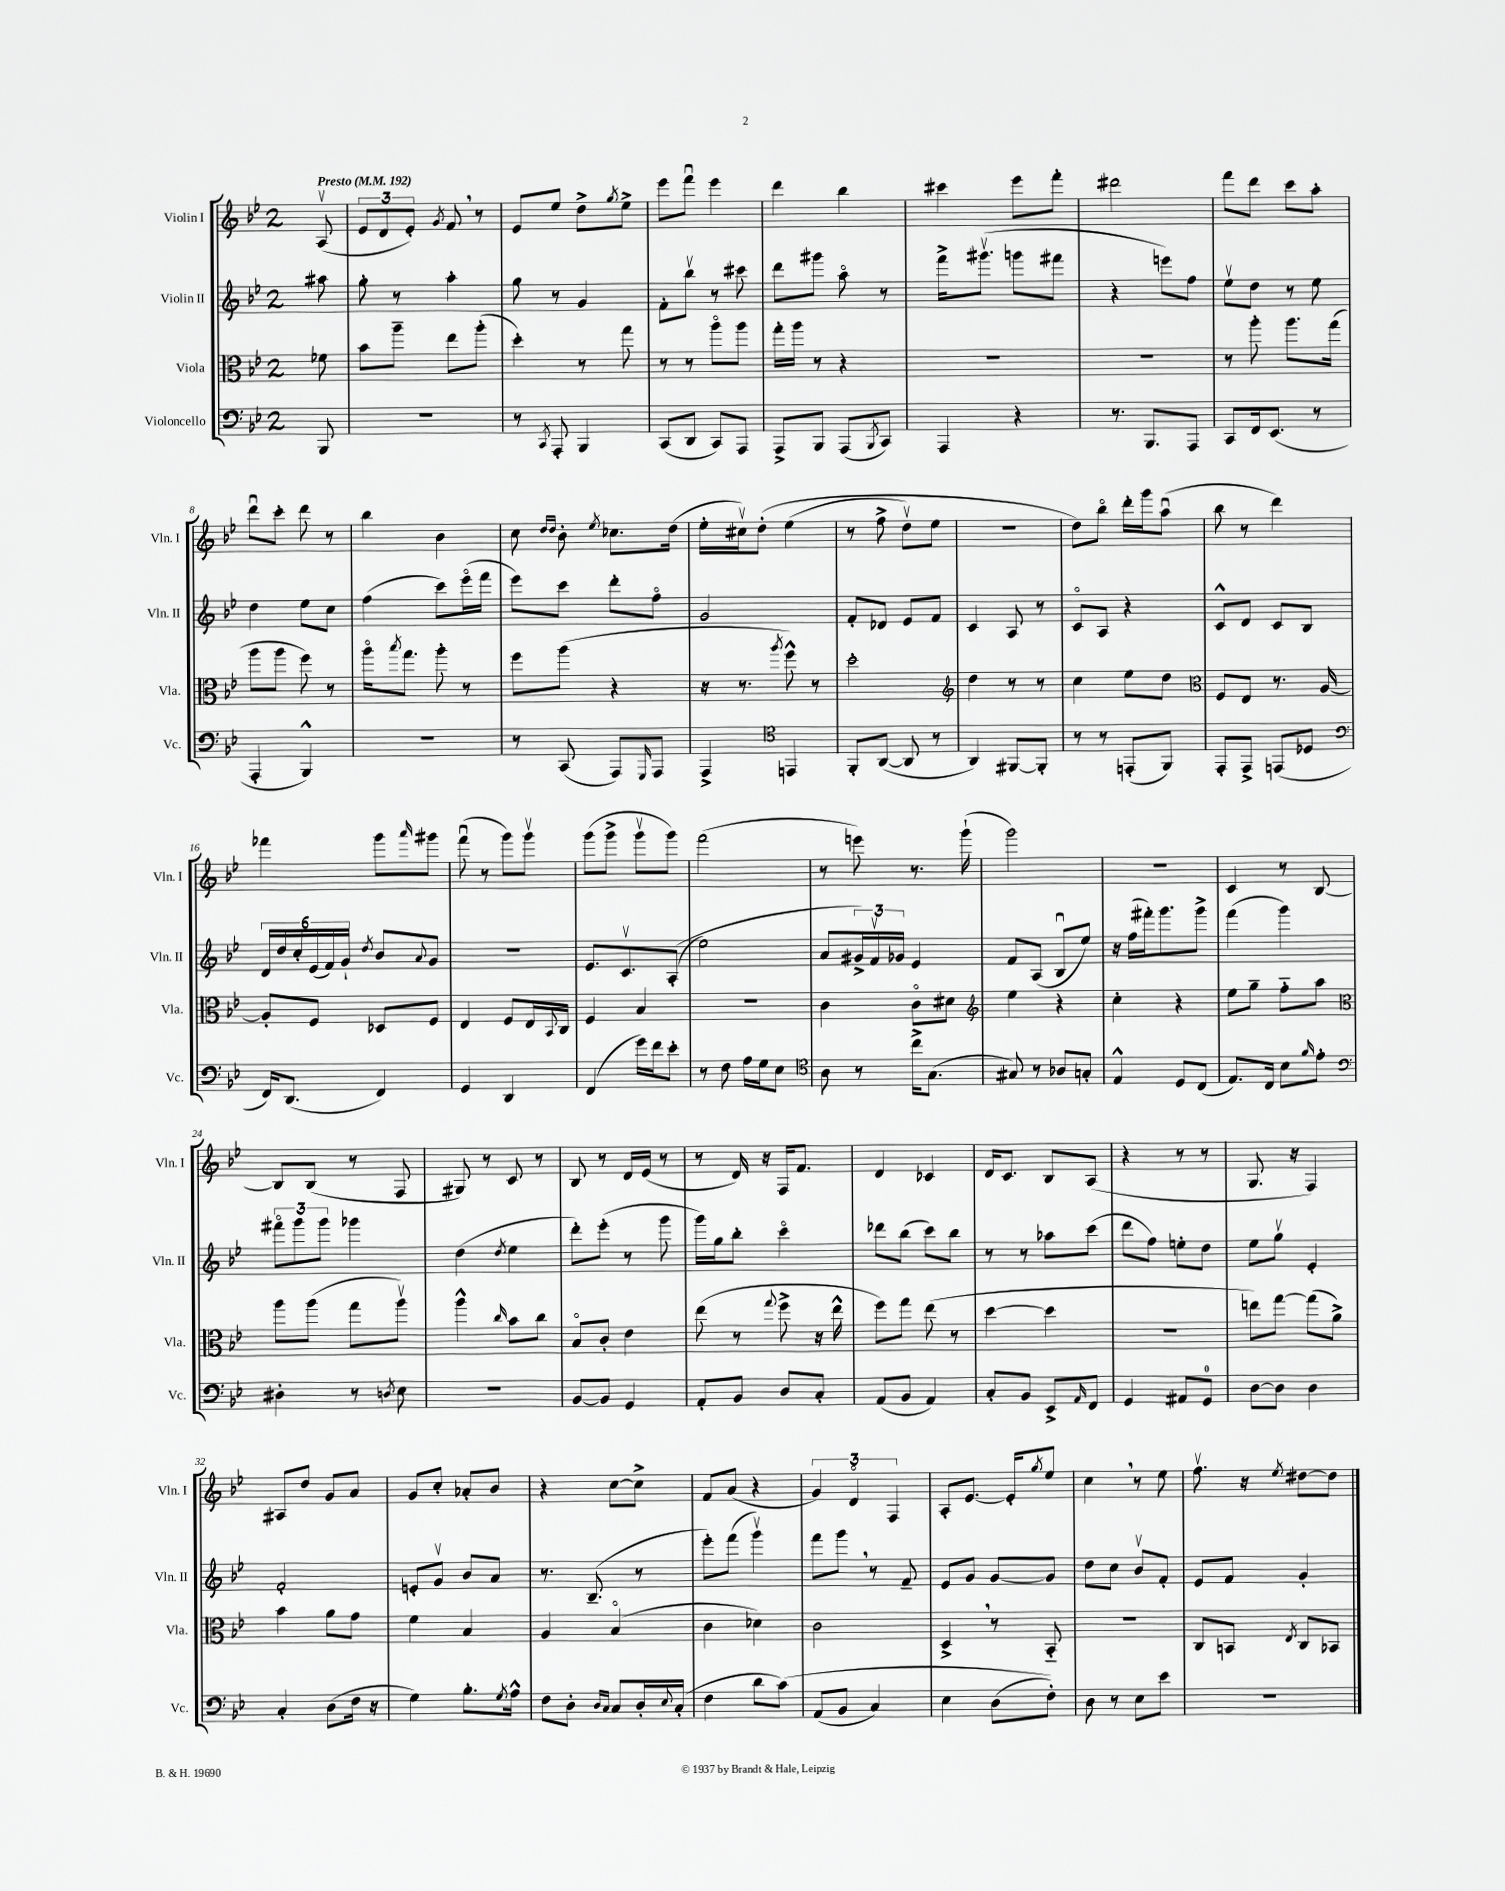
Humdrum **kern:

**kern	**kern	**kern	**kern
*staff4	*staff3	*staff2	*staff1
*clefF4	*clefC3	*clefG2	*clefG2
*k[b-e-]	*k[b-e-]	*k[b-e-]	*k[b-e-]
*M2/4	*M2/4	*M2/4	*M2/4
*MM192	*MM192	*MM192	*MM192
8BBB-	8f-	8aa#	(8Av
=	=	=	=
2r	8b-	8gg'	12e-
.	.	.	12d
.	8aa~	8r	.
.	.	.	12e-')
.	.	.	8qg
.	8ee-	4aa'	8f
.	(8aa'	.	8r
=	=	=	=
8r	4dd')	8gg	8e-
8qCC	.	.	.
8AAA'	.	8r	8ee-
4BBB-	8r	4g	8dd^
.	.	.	8qgg
.	8gg	.	8ee-^
=	=	=	=
(8CC	8r	8f'	8eee-
8DD	8r	8bb-v	8fffu
8CC)	8aao	8r	4eee-
8AAA	8aa	8ccc#	.
=	=	=	=
8AAA^	16gg'	8ddd	4ddd
.	16aa	.	.
8BBB-	8r	8ggg#	.
(8AAA	4r	8aao	4bb-
8qBBB-	.	.	.
8CC)	.	8r	.
=	=	=	=
4AAA	2r	16fff^	4ccc#
.	.	(8.ggg#v	.
4r	.	8ggg	8eee-
.	.	8fff#	8fff'
=	=	=	=
8.r	2r	4r	2ddd#
8.BBB-	.	.	.
.	.	8eee)	.
8AAA	.	8ff	.
=	=	=	=
8CC	8r	8ee-v	8fff
16FF	8aa'	8dd	8ddd
(8.EE-	.	.	.
.	8.aa	8r	8ccc
8r	.	8ee-	8aa'
.	(16gg	.	.
=	=	=	=
4AAA'	8aa	4dd	8dddu
.	8aa	.	8ccc'
4BBB-^^)	8ff)	8ee-	8ddd
.	8r	8cc	8r
=	=	=	=
2r	16aao	(4ff	4bb-
.	8qbb-	.	.
.	8.gg	.	.
.	8aa'	8ccc)	4b-
.	8r	(16eee-o	.
.	.	16fff	.
=	=	=	=
8r	8ff	8eee-)	8cc
.	.	.	16qqdd
.	.	.	16qqdd
(8CC	(8aa	8ccc	8b-'
.	.	.	8qee-
8AAA)	4r	8ddd'	8.cc-
16qqGGG	.	.	.
8AAA	.	8ffo	.
.	.	.	(16dd
=	=	=	=
4AAA^	16r	2g	16ee-'
.	8.r	.	16cc#v)
.	.	.	&(8dd'
*clefC4	*	*	*
.	8qaa	.	.
4EE	8ff^^)	.	(4ee-
.	8r	.	.
=	=	=	=
8FF'	2dd'	8f'	8r
([8AA	.	8d-	8ff^
8AA]	.	8e-	8ddv)
8r	.	8f	8ee-
=	=	=	=
*	*clefG2	*	*
4AA)	4dd	4c	2r
[8FF#	8r	8A	.
8FF#']	8r	8r	.
=	=	=	=
8r	4cc	8co	8dd&)
8r	.	8A	8bb-o
(8EE'	8ee-	4r	16ddd'
.	.	.	16ggg
8FF)	8dd	.	(8aau
=	=	=	=
*	*clefC3	*	*
8EE-'	8F	8c^^	8bb-
8EE-^	8E-	8d	8r
(8EE	8.r	8c	4ddd)
8D-	.	8B-	.
.	[16A	.	.
=	=	=	=
*clefF4	*	*	*
16FF)	8A']	24d	4fff-
.	.	24dd	.
(8.DD	.	.	.
.	.	24cc'	.
.	8F	(24e-	.
.	.	24f)	.
.	.	24g`	.
.	.	8qdd	.
4FF)	8D-	8b-	8ggg
.	.	8qqa	16qqaaa
.	8F	8g	8ggg#
=	=	=	=
4GG	4E-	2r	(8fffu
.	.	.	8r
4DD	8F	.	8ggg)
.	16E-	.	8gggv
.	8qqBB-	.	.
.	16C	.	.
=	=	=	=
(4FF	4F	8.e-	(8ggg
.	.	.	8ggg^
.	.	8.cv	.
16g)	4B-	.	8gggv
16f	.	.	.
8e-'	.	&((8A'	8ggg)
=	=	=	=
8r	2r	2ee-)	(2fff
8F	.	.	.
16A	.	.	.
16G	.	.	.
8E-	.	.	.
=	=	=	=
*clefC4	*	*	*
8A	4c	8a	8r
8r	.	24g#^&)	8eee)
.	.	24fv	.
.	.	24g-	.
16cc^	8co	4e-	8.r
(8.G	.	.	.
.	8d#	.	.
.	.	.	(16ggg`
=	=	=	=
*	*clefG2	*	*
8G#)	4ee-	8f	2ggg)
8r	.	(8A	.
8A-	4r	8B-u	.
8G'	.	8ee-)	.
=	=	=	=
4E-^^	4cc'	16r	2r
.	.	(16ff	.
.	.	16fff#')	.
.	.	8.ggg	.
8D	4r	.	.
(8C	.	8ggg^	.
=	=	=	=
8.E-)	8ee-	(4fff	4c
.	8gg~	.	.
16C	.	.	.
8B-	8ff'~	4ggg)	8r
16qqf	.	.	.
8e-'	8aa	.	[8B-
=	=	=	=
*clefF4	*clefC3	*	*
4D#'	8aa	12fff#o	8B-]
.	.	12ggg	.
.	(8aa	.	(8B-
.	.	12ggg	.
8r	8gg	4ggg-	8r
8qD	.	.	.
8E-	8aav)	.	8F
=	=	=	=
2r	4aa^^	(4dd	8G#)
.	.	.	8r
.	16qqcc	8qdd	.
.	8b-	4ee-	8c
.	8cc	.	8r
=	=	=	=
[8BB-	8B-o	8ddd')	8B-
8BB-]	8c'	(8eee-'	8r
4GG	4e-	8r	16d
.	.	.	(16e-
.	.	8ggg	8r
=	=	=	=
8AA'	(8ee-	16ggg)	8r
.	.	16gg	.
8BB-	8r	8bb-'	16d)
.	.	.	16r
.	8qqgg	.	.
8D	8ff^	4ccco	16F
.	.	.	8.f
8C'	16r	.	.
.	16ee-^^	.	.
=	=	=	=
(8AA	8ff)	8ddd-	4d
8BB-	8gg	(8bb-	.
4AA)	(8ee-	8ccc)	4c-
.	8r	8bb-	.
=	=	=	=
8C'	[4dd	8r	16d
.	.	.	8.c
8BB-	.	8r	.
8EE-^	4dd]	8aa-	8B-
16qqAA	.	.	.
8FF	.	(8ccc	(8A
=	=	=	=
4GG	2r	8ddd	4r
.	.	8ff)	.
8AA#	.	8ee'	8r
8GG	.	8dd	8r
=	=	=	=
[8D	8ee)	8ee-	8.G
8D]	[8gg	8ggv	.
.	.	.	16r
4D	(8gg]	4e-'	4F)
.	8a^)	.	.
=	=	=	=
4C'	4b-	2f'	8A#
.	.	.	8dd
(8D	8a	.	8g
16F	8g	.	8a
16r	.	.	.
=	=	=	=
4G)	4f	8e'	8g
.	.	8gv	8cc'
8.B-'	4B-	8b-	8a-'
.	.	8a	8b-
8qG	.	.	.
16A^^	.	.	.
=	=	=	=
8F	4A	8.r	4r
8D'	.	.	.
.	.	(8.B-~	.
16qqD	.	.	.
16qqC	.	.	.
8C	(4B-o	.	[8cc
16D'	.	8r	8cc^]
8qqE-	.	.	.
(16C'	.	.	.
=	=	=	=
4F	4c	8eee-')	8f
.	.	(8fff	(8a
8d	4d-)	4gggv)	4r
&(8c)	.	.	.
=	=	=	=
(8AA	2c	8fff	6g)
8BB-	.	8ggg	.
.	.	.	6do
4C)	.	8r	.
.	.	.	6F
.	.	8f~	.
=	=	=	=
4E-	4D^	8e-	8A'
.	.	8g	[8.e-
(8D	8r	[8g	.
.	.	.	16e-']
.	.	.	8qgg
8F')&)	8BB-'~	8g]	8ee-
=	=	=	=
8D	2r	8dd	4cc
8r	.	8cc	.
8E-	.	8b-v	8r
8e-	.	8f'	8ee-
=	=	=	=
2r	8C	8e-	8.ffv
.	8BB	8f	.
.	.	.	16r
.	8qE-	.	8qee-
.	8C	4g'	[8dd#
.	8BB-	.	8dd#]
==	==	==	==
*-	*-	*-	*-
